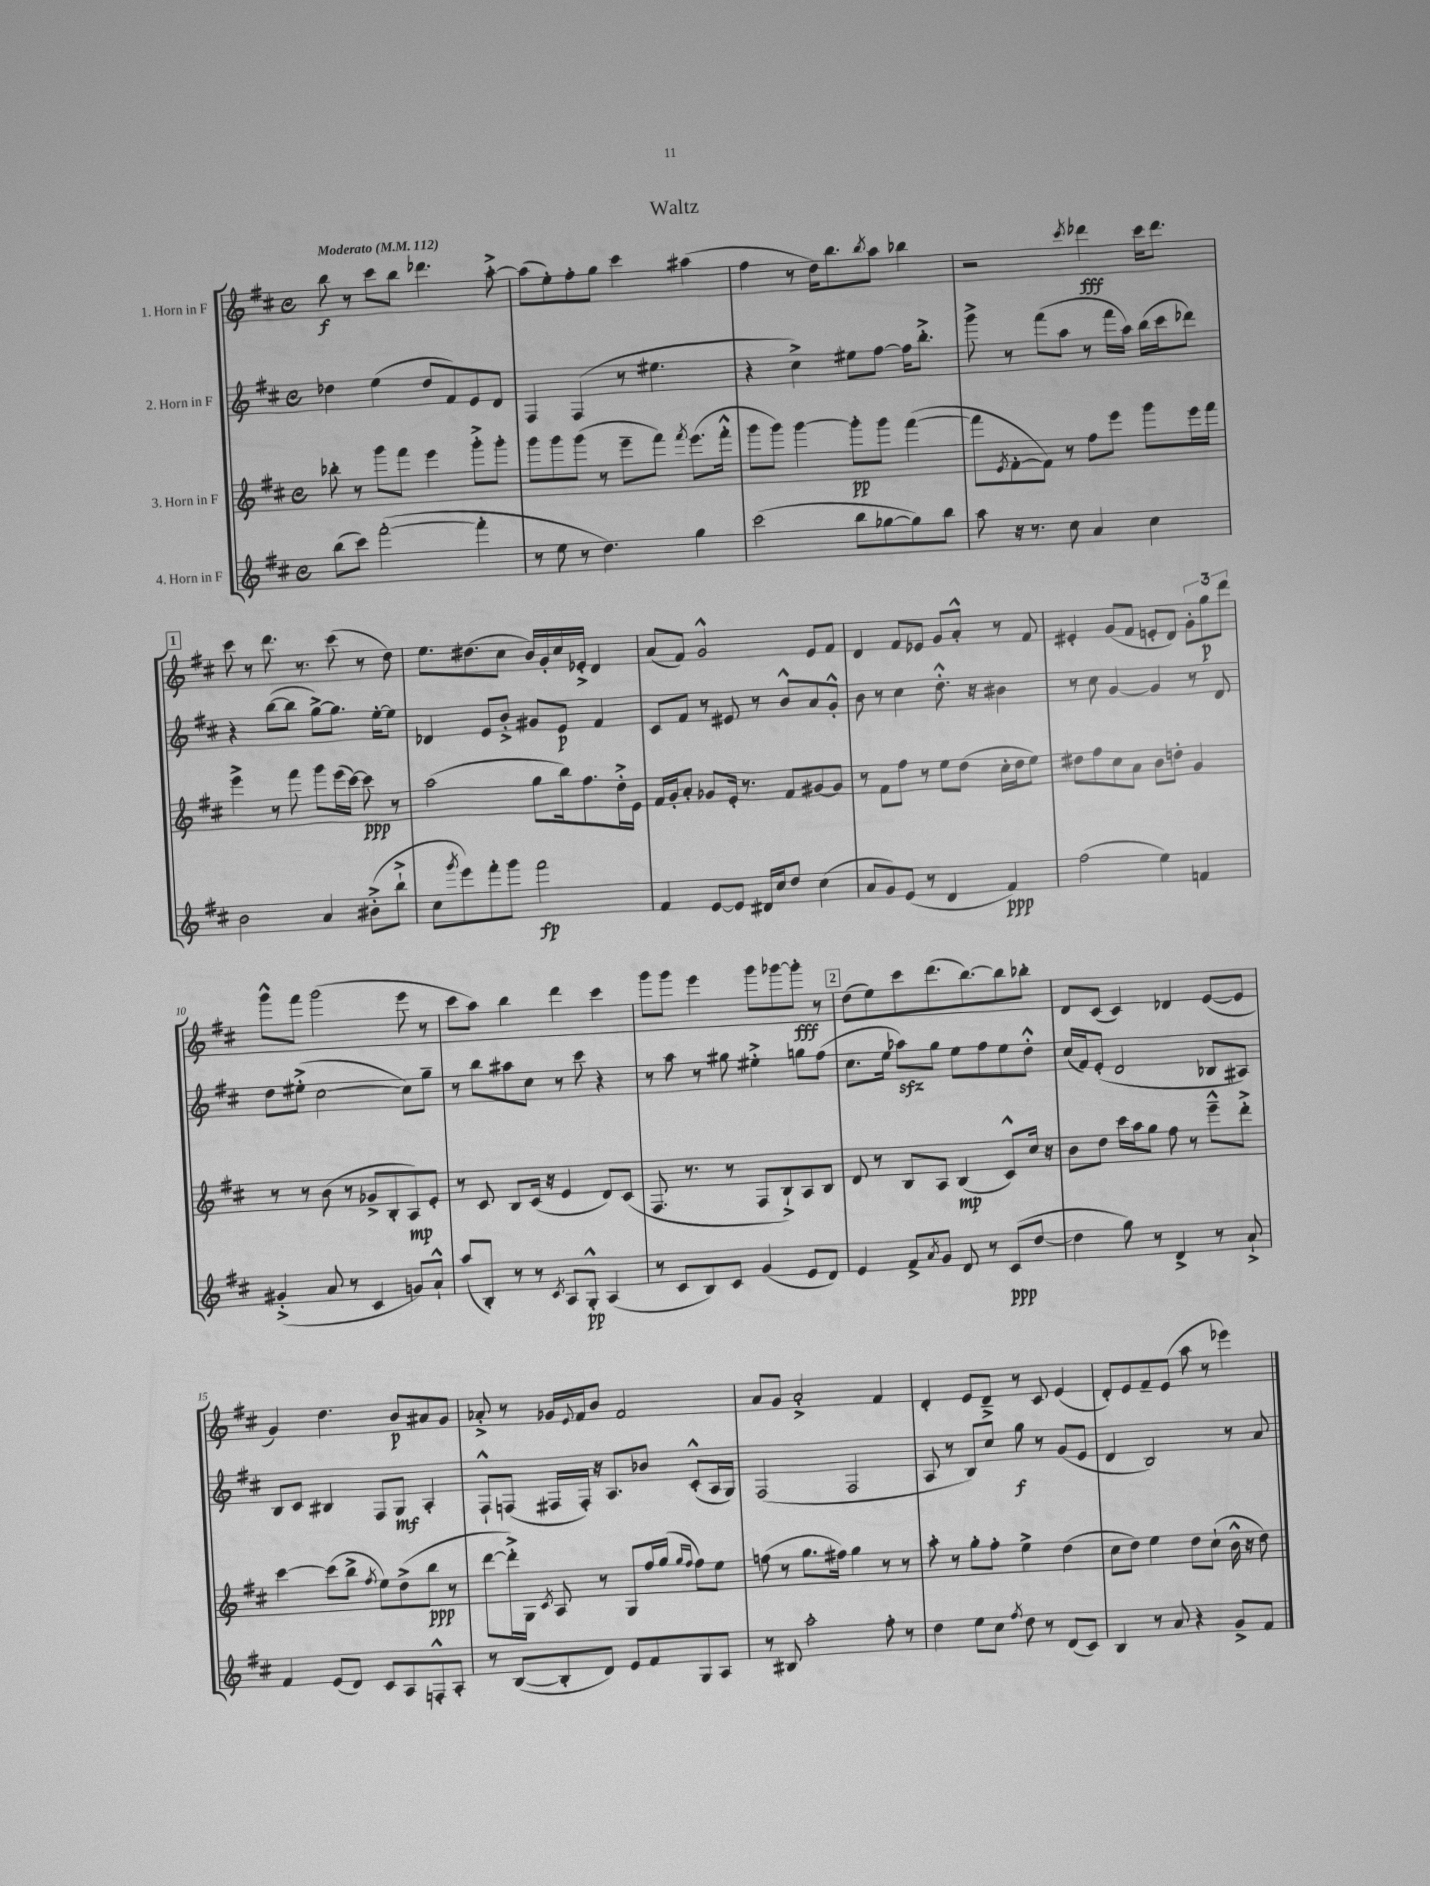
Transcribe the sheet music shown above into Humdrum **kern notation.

**kern	**kern	**kern	**kern
*staff4	*staff3	*staff2	*staff1
*clefG2	*clefG2	*clefG2	*clefG2
*k[f#c#]	*k[f#c#]	*k[f#c#]	*k[f#c#]
*M4/4	*M4/4	*M4/4	*M4/4
*met(c)	*met(c)	*met(c)	*met(c)
*MM112	*MM112	*MM112	*MM112
(8bb	8bb-'	4dd-	8bb
8ccc#)	8r	.	8r
([2fff#'	8ggg	(4ee	8ccc#
.	8fff#	.	8bb
.	4eee	8dd-	4.ddd-
.	.	8f#)	.
4fff#']	8ggg'^	8e	.
.	8ggg'	8d	[8aa'^
=	=	=	=
8r	8ggg	4F#	(8aa]
8ee	8ggg	.	8ee')
8r	(8ggg	(4F#	8ff#'
4.dd)	8r	.	8gg
.	8eee~	8r	4ccc#
.	8fff#)	4.ee#	.
.	8qfff#	.	.
4gg	(8.eee	.	(4aa#
.	16fff#'^^	.	.
=	=	=	=
(2ccc#	8ggg	4r	4ff#
.	8ggg)	.	.
.	[4ggg	4cc#^)	8r
.	.	.	16dd)
.	.	.	8.bb
8bb	8ggg']	8ee#	.
.	.	.	8qbb
[8gg-	8ggg	[8ff#	8aa
8gg-])	([4fff#	16ff#]	4bb-
.	.	8.bb'^	.
8bb	.	.	.
=	=	=	=
8aa	8fff#]	8ggg^	2r
.	8qe	.	.
16r	[8f#'	8r	.
8.r	.	.	.
.	8f#])	(8fff#	.
8cc#	8r	8aa	.
.	.	.	8qccc#
4a	8ff#	8r	4ddd-
.	8eee	16fff#	.
.	.	16aa)	.
4cc#	8ggg	(16bb	16ccc#
.	.	16ccc#	8.ddd-
.	16eee	8ddd-)	.
.	16fff#	.	.
=	=	=	=
2b	4eee^	4r	8ccc#
.	.	.	8r
.	8r	([8bb	8.ddd
.	8fff#	8bb]	.
.	.	.	8.r
4a	8ggg	[8gg^)	.
.	(16eee	8.gg]	(8ccc#
.	[16ccc#)	.	.
(8b#'^	8ccc#]	.	8r
.	.	[16ee'	.
8bb`^	8r	8ee]	8dd)
=	=	=	=
8cc#	(2aa	4d-	8.ee
8qggg	.	.	.
8eee)	.	.	.
.	.	.	(8.dd#
8fff#'	.	8e	.
8ggg	.	8b'^	8cc#
2fff#	8gg	8g#	16b)
.	.	.	16g'
.	16bb)	8e	16cc#
.	8.ff#	.	16e-'^
.	.	4f#	4d
.	16dd'^	.	.
.	16e	.	.
=	=	=	=
4f#	16f#	8c#	(8a
.	16g'	.	.
.	8a'	8f#	8f#)
[8e	8g-	8r	2g^^
8e]	16e'	8e#	.
.	8.r	.	.
16d#	.	8r	.
16cc#	.	.	.
8dd	8f#	8b^^	.
(4cc#	[8g#	8a	8e
.	8g#]	8g'^^	8f#
=	=	=	=
8a	8r	8b	4d
8g)	8f#	8r	.
(8e	8ff#	4cc#	8f#
8r	8r	.	8e-
4d	8ee	8.dd'^^	8g
.	(8dd	.	8a'^^
.	.	16r	.
4f#)	16cc#'	4b#	8r
.	16dd	.	.
.	8ee)	.	8f#
=	=	=	=
(2ff#	8dd#	8r	4e#'
.	8ff#	8cc#	.
.	8cc#	[4g	(8g
.	8a	.	8f#
4ee)	8b	4g]	8e'
.	8dd'	.	8d)
4f	4g	8r	12g'
.	.	.	12gg
.	.	8d	.
.	.	.	12ddd
=	=	=	=
(4g#'^	8r	8dd	8ggg^^
.	8r	(8ee#'^	8fff#
8a	(8b	[2cc#	(2ggg
8r	8r	.	.
4c#	8g-^	.	.
.	8B'	.	.
8g)	8A)	8cc#])	8eee
8a`^^	8e'	8gg~	8r
=	=	=	=
(8aa	8r	8r	8ccc#
8B')	8c#	8bb	8aa)
8r	8B	8aa#	4bb
8r	(16c#	8cc#	.
.	16r	.	.
8qc#	.	.	.
8A	4e	8r	4ddd
8G'^^	.	8ccc#	.
(4A	8d)	4r	4ccc#
.	(8c#	.	.
=	=	=	=
8r	8.F#	8r	8ggg
8c#	.	8aa	8ggg
.	8.r	.	.
8B)	.	8r	4eee
8c#	8r	8gg#	.
(4g	8F#	4ee#'^	8ggg
.	8B`^)	.	[8ggg-
8e	8A	8gg	8ggg-']
8d)	8B	(8ff#	8r
=	=	=	=
4e	8d	8.cc#	(8dd
.	8r	.	8ee)
.	.	16ee	.
8f#^	8B	8aa-)	8ccc#
8qa	.	.	.
8g	8A	8gg	(8.ddd
8d	(4B	8ee	.
.	.	.	[8.bb)
8r	.	8ff#	.
(8c#	8c#^^)	8ee	8bb]
[8dd	16cc#	8dd'^^	8bb-'
.	16r	.	.
=	=	=	=
4dd]	8b	(16cc#	8d
.	.	16f#)	.
.	8dd	(8e'	(8c#
8gg)	16ccc#	2d	4c#)
.	16aa	.	.
8r	8gg	.	.
4d^	8ff#	.	4d-
.	8r	.	.
8r	8eee~^^	8B-	([8e
8a`^	8ddd'^	8A#)	8e]
=	=	=	=
4f#	[4ccc#	8B	4g)
.	.	8c#	.
(8e	(8ccc#]	4B#	4.dd
8d)	8bb^	.	.
.	8qff#	.	.
8c#	8ee)	8F#	.
8A	(8dd^	8G	8b
8F'^^	8bb	4A'	8a#
8A'	8r	.	8g
=	=	=	=
8r	[8ddd	8F#`^^	8a-'^
([8B	16ddd'^])	(8F	8r
.	16G	.	.
.	8qc#	.	.
8B']	8A	16F#	16g-
.	.	.	8qqe
.	.	16F#')	16f#
8d)	8r	16r	8b
.	.	8.A	.
8e	8G	.	2f#
8f#	16ff#	8b-	.
.	(16gg	.	.
.	16qqgg	.	.
.	16qqff#	.	.
8G	8ff#)	(8c#'^^	.
8A	8ee	16A	.
.	.	16G)	.
=	=	=	=
8r	(8ff	(2F#	8a
8B#	8r	.	8g
2aa'	8.gg	.	2a'^
.	16ff#)	.	.
.	4gg	2F#	.
8ff#'	8r	.	4f#
8r	8r	.	.
=	=	=	=
4dd	8aa'	8A	4d'
.	8r	8r	.
8ee	8gg'	8B)	8e
8cc#	8ff#'	8cc#	8d~^
8qff#	.	.	.
8dd	4ee^	8gg	8r
8r	.	8r	8c#
(8d	(4dd	(8g	(4e
8c#)	.	8e	.
=	=	=	=
4B	8cc#	4d	8d')
.	8dd)	.	8e
8r	4ee	2B)	8f#~
8a	.	.	(8e
4r	8dd	.	8aa
.	(8cc#`	.	8r
8g^	16b^^	8r	4eee-)
.	16r	.	.
8f#	8dd)	8a	.
==	==	==	==
*-	*-	*-	*-
